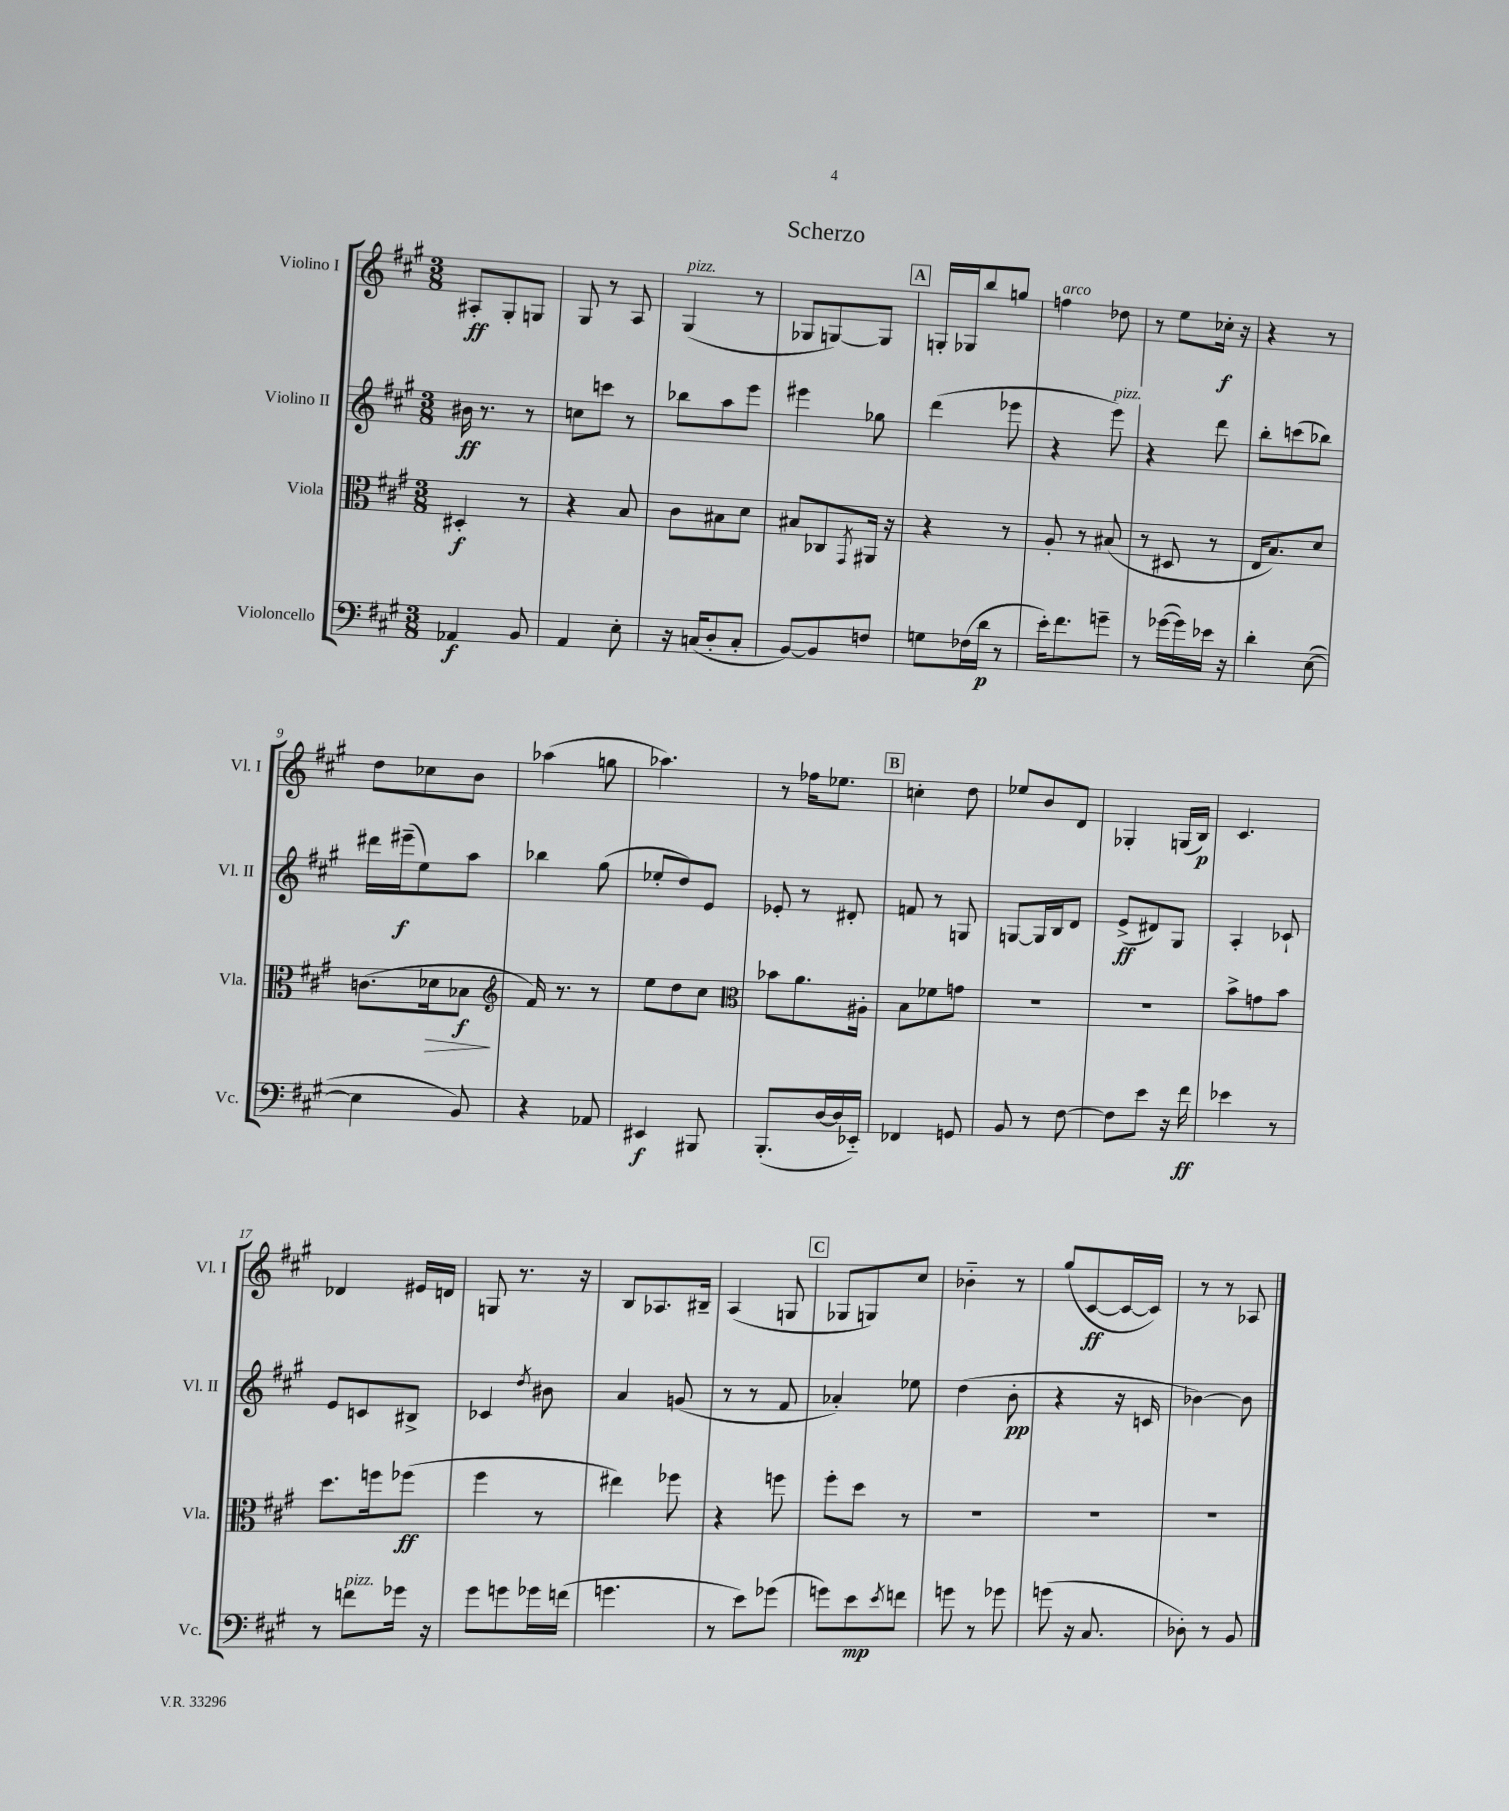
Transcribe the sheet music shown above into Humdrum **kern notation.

**kern	**kern	**kern	**kern
*staff4	*staff3	*staff2	*staff1
*clefF4	*clefC3	*clefG2	*clefG2
*k[f#c#g#]	*k[f#c#g#]	*k[f#c#g#]	*k[f#c#g#]
*M3/8	*M3/8	*M3/8	*M3/8
4AA-	4D#'	16b#	8A#'
.	.	8.r	.
.	.	.	8G#'
8BB	8r	8r	8G
=	=	=	=
4AA	4r	8cc	8G#
.	.	8ccc	8r
8E'	8B	8r	8A
=	=	=	=
16r	8c#	8bb-	(4G#
(16C	.	.	.
8D'	8B#	8aa	.
8C'	8d	8eee	8r
=	=	=	=
[8BB)	8B#	4eee#	8G-
8BB]	8C-	.	[8G)
.	8qGG#	.	.
8F	16AA#	8gg-	8G]
.	16r	.	.
=	=	=	=
8G	4r	(4ddd	16G'
.	.	.	16G-
(16F-	.	.	8bb
16d	.	.	.
8r	8r	8eee-	8gg
=	=	=	=
16e')	8A'	4r	4ff
8.f#	.	.	.
.	8r	.	.
8g~	(8B#	8eee)	8dd-
=	=	=	=
8r	8r	4r	8r
([16g-	8D#	.	8ee
16g-])	.	.	.
16e-	8r	8ddd	16cc-'
16r	.	.	16r
=	=	=	=
4d'	16E	8bb'	4r
.	8.B)	.	.
.	.	(8ccc	.
([8E	8d	8bb-)	8r
=	=	=	=
4E]	(8.c	16ddd#	8dd
.	.	(16eee#~	.
.	.	8ee)	8cc-
.	16d-	.	.
8BB)	8B-	8aa	8b
=	=	=	=
*	*clefG2	*	*
4r	16f#)	4bb-	(4aa-
.	8.r	.	.
8AA-	8r	(8gg#	8gg
=	=	=	=
4EE#	8ee	8ee-'	4.aa-)
.	8dd	8dd)	.
8BBB#	8cc#	8e	.
=	=	=	=
*	*clefC3	*	*
(8.BBB'	8b-	8e-'	8r
.	8.a	8r	16ff-
[16D	.	.	8.ee-
16D]	.	8d#'	.
16EE-'~)	16A#'	.	.
=	=	=	=
4FF-	8B	8f	4cc'
.	8f-	8r	.
8GG	8g	8G	8dd
=	=	=	=
8BB	4.r	[8G	8ee-
8r	.	16G]	8b
.	.	16B	.
[8F#	.	8d	8d
=	=	=	=
8F#]	4.r	(8e^	4G-'
8e	.	8d#)	.
16r	.	8G#	(16G
16f#	.	.	16B)
=	=	=	=
4e-	8b^	4A'	4.c#
.	8g	.	.
8r	8b	8c-`	.
=	=	=	=
8r	8.dd	8e	4d-
8f	.	8c	.
.	16ff	.	.
16g-	(8ff-	8B#^	16e#
16r	.	.	16d
=	=	=	=
8g#	4ff#	4c-	8G
8g	.	.	8.r
.	.	8qdd	.
16g-	8r	8b#	.
(16f	.	.	16r
=	=	=	=
4.g	4ee#)	4a	8B
.	.	.	8.A-
.	8ff-	(8g	.
.	.	.	16B#~
=	=	=	=
8r	4r	8r	(4A
8e)	.	8r	.
(8g-	8ff	8f#	8G
=	=	=	=
8g)	8ff#'	4a-')	8G-
8e	8dd	.	8G)
8qe	.	.	.
8f	8r	8ee-	8cc#
=	=	=	=
8g	4.r	(4dd	4b-'~
8r	.	.	.
8g-	.	8b'	8r
=	=	=	=
(8g	4.r	4r	(8gg#
16r	.	.	[8c#
8.C#	.	.	.
.	.	16r	16c#_
.	.	16c	16c#])
=	=	=	=
8D-')	4.r	[4b-)	8r
8r	.	.	8r
8BB	.	8b-]	8A-
==	==	==	==
*-	*-	*-	*-
